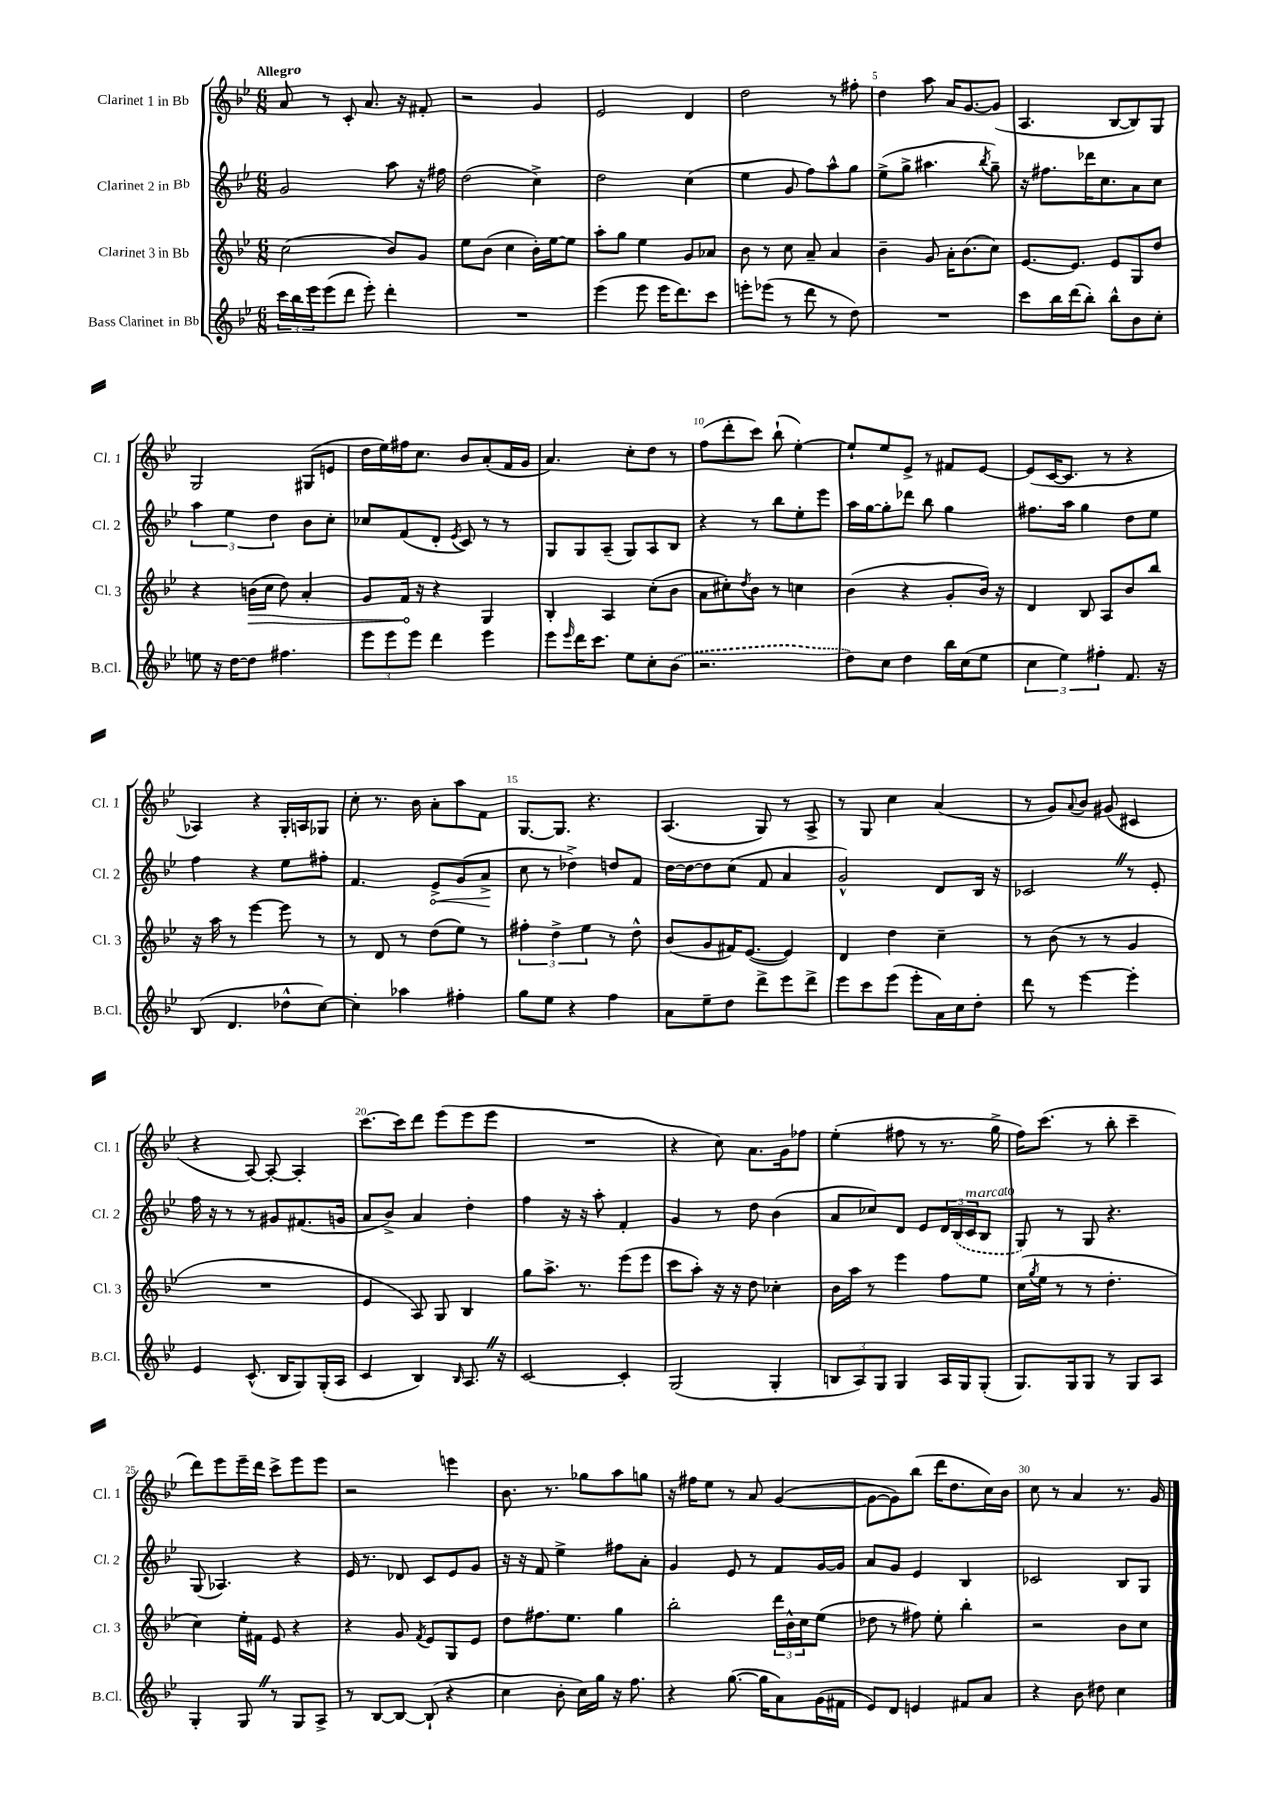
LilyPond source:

<<
\new StaffGroup <<
\new Staff = "s0" \with { instrumentName = "Clarinet 1 in Bb" shortInstrumentName = "Cl. 1" } {
    \clef treble \key bes \major \numericTimeSignature \time 6/8 \tempo "Allegro"
    a'8 r8 c'8-. a'8. r16 fis'8-. |
    r2 g'4 |
    ees'2 d'4 |
    d''2 r8 fis''8-. |
    d''4 a''8 a'16 g'8.~ g'8( |
    a4. bes8~ bes8) g8 |
    g2 gis8( e'8 |
    d''16 ees''16) fis''16 c''8. bes'8 a'8-.( f'16 g'16 |
    a'4.) c''8-. d''8 r8 |
    f''8( d'''8-. c'''8) bes''8-!( ees''4~-.) |
    ees''8-! ees''8 ees'8-> r8 fis'8 ees'8~ |
    ees'8( c'16~ c'8. r8 r4 |
    aes4) r4 g16-. a16 ges8 |
    c''8-. r8. bes'16 a'8-. a''8 f'8 |
    g8.~ g8. r4. |
    a4.( g8) r8 a8-> |
    r8 g8 c''4 a'4( |
    r8 g'8) \appoggiatura { a'8 } bes'8 gis'8( cis'4 |
    r4 a8~) a8~-. a4-. |
    c'''8.~ c'''16 d'''8 ees'''8( ees'''8 ees'''8 |
    R2. |
    r4 c''8) a'8. g'16 fes''8 |
    ees''4-.( fis''8 r8 r8. g''16-> |
    f''16) c'''8.( r8 bes''8-. c'''4-- |
    d'''8) ees'''8 ees'''16-- d'''16 c'''8-> ees'''8 ees'''8 |
    r2 e'''4 |
    bes'8. r8. ges''8 a''8 g''8 |
    r16 fis''16 ees''8 r8 a'8 g'4~( |
    g'8~ g'8) bes''8( d'''16 d''8. c''16) bes'16 |
    c''8 r8 a'4 r8. g'16 \bar "|." |
}
\new Staff = "s1" \with { instrumentName = "Clarinet 2 in Bb" shortInstrumentName = "Cl. 2" } {
    \clef treble \key bes \major \numericTimeSignature \time 6/8
    g'2 a''8 r16 fis''16 |
    d''2( c''4->) |
    d''2 c''4( |
    ees''4 g'8 f''8) a''8-^ g''8 |
    ees''8->( g''8-> ais''4. \acciaccatura { bes''8 } g''8--) |
    r16 fis''8. des'''16 c''8. a'8 c''8 |
    \tuplet 3/2 { a''4 ees''4 d''4 } bes'8 c''8-. |
    ces''8 f'8( d'8-. \acciaccatura { ees'8 } c'8) r8 r8 |
    g8 g8 a8--( g8) a8 bes8 |
    r4 r8 bes''8 ees''8-. ees'''8 |
    a''16 g''16~ g''8-. des'''8 bes''8 g''4 |
    fis''8. a''16 g''4 d''8 ees''8 |
    f''4 r4 ees''8 fis''8-. |
    f'4. \once \override Hairpin.circled-tip = ##t ees'8->\< g'8( a'8->\! |
    c''8 r8 des''4->) d''8 f'8 |
    d''16~ d''16~ d''8 c''8( f'8 a'4 |
    g'2-^) d'8 bes16 r16 |
    ces'2 \once \override BreathingSign.text = \markup { \musicglyph "scripts.caesura.straight" } \breathe r8 ees'8-. |
    f''16 r16 r8 r8 gis'8 fis'8.( g'16 |
    a'8 bes'8->) a'4 d''4-. |
    f''4 r16 r16 a''8-. f'4-. |
    g'4 r8 d''8 bes'4( |
    a'8 ces''8) d'8 ees'8 \tuplet 3/2 { d'16 \once \slurDashed bes16( c'16^\markup { \italic "marcato" } } bes8 |
    g8) r8 g8 r4. |
    g8( aes4.) r4 |
    ees'16 r8. des'8 c'8 ees'8 g'8 |
    r16 r16 f'8 ees''4-> fis''8 a'8-. |
    g'4 ees'8 r8 f'8 g'16~ g'16 |
    a'8 g'8 ees'4 bes4 |
    ces'2 bes8 g8 \bar "|." |
}
\new Staff = "s2" \with { instrumentName = "Clarinet 3 in Bb" shortInstrumentName = "Cl. 3" } {
    \clef treble \key bes \major \numericTimeSignature \time 6/8
    c''2( bes'8) g'8 |
    ees''8 bes'8( c''4 bes'16-.) ees''16~ ees''8 |
    a''8-. g''8 ees''4 g'8 aes'8 |
    bes'8 r8 c''8 a'8-- a'4 |
    bes'4-- g'8 a'16-. bes'8.( c''8) |
    ees'8.~ ees'8. ees'8 g8 d''8 |
    r4 \once \override Hairpin.circled-tip = ##t b'16\>( c''16 d''8) a'4-. |
    g'8 f'16\! r16 r4 g4 |
    bes4-. a4 c''8-.( bes'8 |
    a'8 cis''8-.) \acciaccatura { d''8 } bes'8 r8 c''4 |
    bes'4( r4 g'8-. bes'16) r16 |
    d'4 bes8 a8 bes'8 bes''8 |
    r16 a''16 r8 ees'''4~ ees'''8 r8 |
    r8 d'8 r8 d''8( ees''8) r8 |
    \tuplet 3/2 { fis''4-. d''4-> ees''4 } r8 d''8-^ |
    bes'8( g'8 fis'16) ees'8.~( ees'4) |
    d'4 d''4 c''4-- |
    r8 bes'8( r8 r8 g'4 |
    R2. |
    ees'4 a8) g8 bes4 |
    g''8 a''8.-> r8. ees'''8( ees'''8 |
    c'''8 a''8-.) r16 r16 d''8 ces''4-. |
    bes'16 a''16 r8 ees'''4 f''8 ees''8 |
    c''16( \acciaccatura { g''8 } ees''16 r8 r8 d''4.-. |
    c''4) ees''16-. fis'16 ees'8 r4 |
    r4 g'8 \acciaccatura { f'8 } ees'8 g8 ees'8 |
    d''8 fis''8. ees''8. g''4 |
    bes''2-. \tuplet 3/2 { d'''16 bes'16-^ c''16 } ees''8( |
    des''8 r8 fis''8) ees''8-. bes''4-. |
    r2 bes'8 c''8 \bar "|." |
}
\new Staff = "s3" \with { instrumentName = "Bass Clarinet in Bb" shortInstrumentName = "B.Cl." } {
    \clef treble \key bes \major \numericTimeSignature \time 6/8
    \tuplet 3/2 { c'''16 bes''16 ees'''16 } ees'''8( d'''8 ees'''8-.) d'''4-. |
    R2. |
    ees'''4( ees'''8 ees'''16 d'''8.) c'''8 |
    e'''8-. ees'''8( r8 d'''8 r8 d''8) |
    R2. |
    c'''8 bes''16 d'''16( bes''8-.) bes''8-^ bes'8 c''8-. |
    e''8 r16 d''16~ d''8 fis''4. |
    \tuplet 3/2 { ees'''8 ees'''8 ees'''8 } d'''4 ees'''4 |
    ees'''8 \grace { ees'''16 } d'''16 c'''8. ees''8 c''8-. \once \slurDashed bes'8( |
    r2. |
    d''8) c''8 d''4 bes''16 c''16( ees''8 |
    \tuplet 3/2 { c''4 ees''4) fis''4-. } f'8. r16 |
    bes8( d'4. des''8-^ c''8~) |
    c''4-. aes''4 fis''4-. |
    g''8 ees''8 r4 f''4 |
    a'8 ees''8-- d''8 d'''8-> ees'''8 d'''8-> |
    ees'''8 c'''8 ees'''8( ees'''8-. a'16) c''16 d''8-. |
    d'''8 r8 ees'''4~ ees'''4-. |
    ees'4 c'8.-^( bes16 g8) g16-.( a16 |
    c'4 bes4) \grace { bes16 } a8. \once \override BreathingSign.text = \markup { \musicglyph "scripts.caesura.straight" } \breathe r16 |
    c'2~ c'4-. |
    g2( g4-. |
    \tuplet 3/2 { b8 a8) g8 } g4 a16 g16 g8-.( |
    g8.) g16 g8 r8 g8 a8 |
    g4-. g8 \once \override BreathingSign.text = \markup { \musicglyph "scripts.caesura.straight" } \breathe r8 g8 a8-> |
    r8 bes8~ bes8~ bes8-!( r4 |
    c''4 bes'8-. c''16) g''16 r16 f''8. |
    r4 g''8.~( g''16 a'8) g'16( fis'16 |
    ees'8) d'8 e'4 fis'8 a'8 |
    r4 bes'8 dis''8 c''4 \bar "|." |
}
>>
>>
\layout { \context { \Score \override BarNumber.break-visibility = ##(#f #t #t) barNumberVisibility = #(every-nth-bar-number-visible 5) } }
